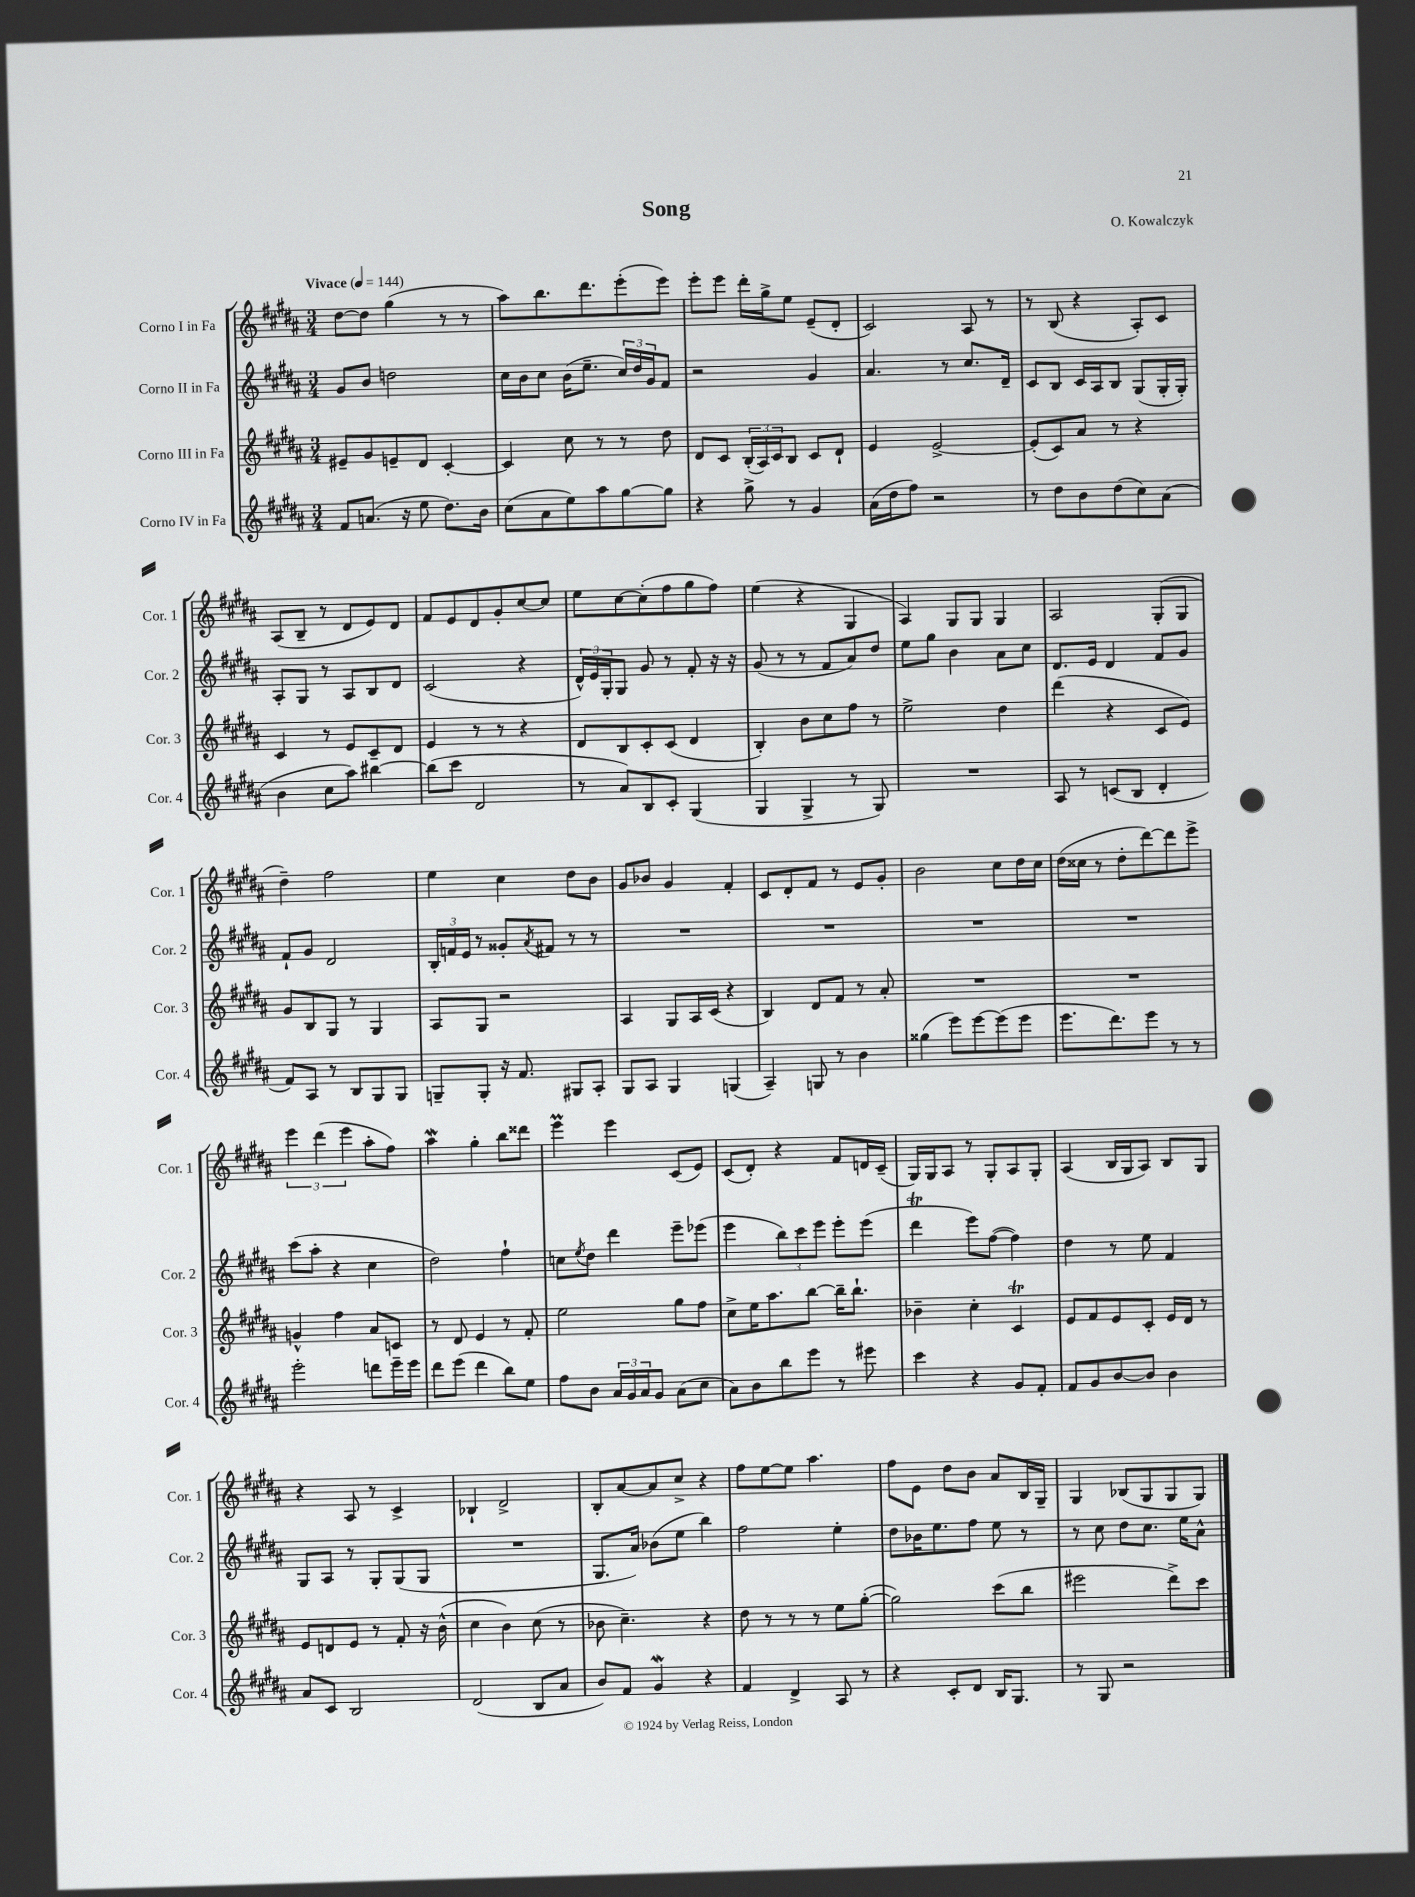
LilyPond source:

\header { title = "Song" composer = "O. Kowalczyk" }
<<
\new StaffGroup <<
\new Staff = "s0" \with { instrumentName = "Corno I in Fa" shortInstrumentName = "Cor. 1" } {
    \clef treble \key b \major \numericTimeSignature \time 3/4 \tempo "Vivace" 4 = 144
    dis''8~ dis''8 gis''4( r8 r8 |
    ais''8) b''8. dis'''8. e'''8-.( e'''8) |
    e'''8-. e'''8 dis'''16-. gis''16-> e''8 e'8--( dis'8-. |
    cis'2) ais8 r8 |
    r8 b8( r4 ais8-.) cis'8 |
    ais8( b8-- r8 dis'8 e'8) dis'8 |
    fis'8 e'8 dis'8 gis'8-. cis''8~ cis''8 |
    e''8 cis''8~ cis''8-.( fis''8 gis''8 fis''8) |
    e''4( r4 gis4 |
    ais4) gis8 gis8 gis4 |
    ais2 gis8-.( gis8 |
    dis''4--) fis''2 |
    e''4 cis''4 dis''8 b'8 |
    gis'8 bes'8 gis'4 fis'4-. |
    cis'8 dis'8-. fis'8 r8 e'8 gis'8-. |
    b'2 cis''8 dis''16 cis''16 |
    dis''16( cisis''16 r8 dis''8-. dis'''8~) dis'''8 e'''8-> |
    \tuplet 3/2 { e'''4 dis'''4( e'''4 } ais''8-. fis''8) |
    ais''4\mordent gis''4-. b''8 disis'''8 |
    e'''4\prall e'''4 cis'8( e'8) |
    cis'8( dis'8-.) r4 fis'8 d'16 cis'16--( |
    gis16) gis16 ais8 r8 gis8-. ais8 gis8-. |
    ais4( b16 gis16 ais8) b8 gis8 |
    r4 ais8 r8 cis'4-> |
    bes4-! dis'2-> |
    b8-. ais'8~ ais'8 cis''8-> r4 |
    fis''8 e''8~ e''8 ais''4. |
    fis''8 e'8 dis''8 b'8 ais'8 b16 gis16-- |
    gis4 bes8( gis8 gis8 gis8) \bar "|." |
}
\new Staff = "s1" \with { instrumentName = "Corno II in Fa" shortInstrumentName = "Cor. 2" } {
    \clef treble \key b \major \numericTimeSignature \time 3/4
    gis'8 b'8 d''2 |
    cis''16 b'16 cis''8 b'16( e''8.-- \tuplet 3/2 { cis''16) dis''16 gis'16 } fis'8 |
    r2 gis'4 |
    ais'4. r8 cis''8. dis'16-- |
    cis'8 b8 cis'16 ais16 b8 gis8( gis16-. gis16-.) |
    ais8-. gis8 r8 ais8 b8 dis'8 |
    cis'2( r4 |
    \tuplet 3/2 { dis'16-^) e'16 gis16-. } gis8 gis'8 r8 fis'8-. r16 r16 |
    gis'8( r8 r8 fis'8 ais'8) dis''8 |
    e''8 gis''8 b'4 ais'8 cis''8 |
    dis'8. e'16 dis'4 fis'8 gis'8 |
    fis'8-! gis'8 dis'2 |
    \tuplet 3/2 { b16-. f'16 e'16 } r8 gisis'8-. \acciaccatura { ais'8 } fis'8 r8 r8 |
    R2. |
    R2. |
    R2. |
    R2. |
    cis'''8( ais''8-. r4 cis''4 |
    dis''2) fis''4-! |
    c''8 \acciaccatura { e''8 } dis''8 dis'''4 e'''8-- ees'''8( |
    e'''4 \tuplet 3/2 { b''8) cis'''8 e'''8 } e'''8-. e'''8( |
    dis'''4\trill e'''8) fis''8~( fis''4) |
    dis''4 r8 e''8 fis'4 |
    gis8 ais8 r8 gis8-. gis8( gis8 |
    R2. |
    gis8. ais'16) bes'8( e''8 b''4) |
    fis''2 e''4-. |
    dis''8 bes'16 e''8. fis''8 e''8 r8 |
    r8 cis''8 dis''8 cis''8. e''16 ais'8-^ \bar "|." |
}
\new Staff = "s2" \with { instrumentName = "Corno III in Fa" shortInstrumentName = "Cor. 3" } {
    \clef treble \key b \major \numericTimeSignature \time 3/4
    eis'8-- gis'8 e'8-- dis'8 cis'4~-. |
    cis'4 cis''8 r8 r8 dis''8 |
    dis'8 cis'8 \tuplet 3/2 { b16-.( ais16) cis'16 } b8 cis'8 dis'8-! |
    e'4 e'2~-> |
    e'8-.( cis'8) ais'8 r8 r4 |
    cis'4 r8 e'8 cis'8-- dis'8 |
    e'4 r8 r8 r4 |
    dis'8 b8 cis'8-. cis'8( dis'4 |
    b4-.) b'8 cis''8 fis''8 r8 |
    e''2-> dis''4 |
    dis'''4( r4 cis'8 e'8) |
    gis'8 b8 gis8 r8 gis4 |
    ais8 gis8 r2 |
    ais4 gis8 ais16 cis'16( r4 |
    b4) dis'8 fis'8 r8 ais'8-. |
    R2. |
    R2. |
    g'4-^ fis''4 ais'8 c'8 |
    r8 dis'8 e'4 r8 fis'8-. |
    e''2 gis''8 fis''8 |
    cis''8-> e''16 ais''8. b''8~ b''16-- b''8.-! |
    bes'4-- cis''4-. cis'4\trill |
    e'8 fis'8 e'8 cis'8-. e'16 dis'16 r8 |
    e'8 d'8 e'8 r8 fis'8-. r16 b'16-^( |
    cis''4 b'4) cis''8( r8 |
    bes'8 cis''4.--) r4 |
    dis''8 r8 r8 r8 e''8 gis''8~-.( |
    gis''2) cis'''8( b''8 |
    eis'''2 dis'''8->) cis'''8 \bar "|." |
}
\new Staff = "s3" \with { instrumentName = "Corno IV in Fa" shortInstrumentName = "Cor. 4" } {
    \clef treble \key b \major \numericTimeSignature \time 3/4
    fis'8 a'8.( r16 e''8 dis''8.) b'16 |
    cis''8( ais'8 e''8) ais''8 gis''8~ gis''8 |
    r4 gis''8-> r8 gis'4 |
    ais'16( dis''16 fis''8) r2 |
    r8 dis''8 b'8 dis''8( cis''8) ais'8( |
    b'4 cis''8 ais''8) bis''4~ |
    bis''8( cis'''8 dis'2 |
    r8 ais'8) b8 cis'8-. gis4( |
    gis4 gis4-> r8 gis8) |
    R2. |
    ais8 r8 c'8( b8 dis'4-. |
    fis'8) ais8 r8 b8 gis8 gis8 |
    g8-- g8-. r16 fis'8. gis8 ais8-. |
    gis8 ais8 gis4 g4( |
    ais4--) g8 r8 b'4 |
    gisis''4( e'''8) e'''8~ e'''8( e'''8 |
    e'''8. dis'''8.) e'''8 r8 r8 |
    e'''2-. d'''8 e'''16-- e'''16 |
    dis'''8 e'''8( dis'''4 b''8) e''8 |
    fis''8 b'8 \tuplet 3/2 { ais'16 gis'16 ais'16 } gis'8 ais'8( cis''8 |
    ais'8) b'8 b''8 e'''8 r8 eis'''8 |
    cis'''4 r4 gis'8 fis'8-. |
    fis'8 gis'8 b'8~ b'8 b'4 |
    ais'8 cis'8 b2 |
    dis'2( b8 ais'8 |
    b'8) fis'8 gis'4\mordent r4 |
    fis'4 dis'4-> ais8 r8 |
    r4 cis'8-. dis'8 b16 gis8. |
    r8 gis8 r2 \bar "|." |
}
>>
>>
\layout { \context { \Score \remove "Bar_number_engraver" } }
